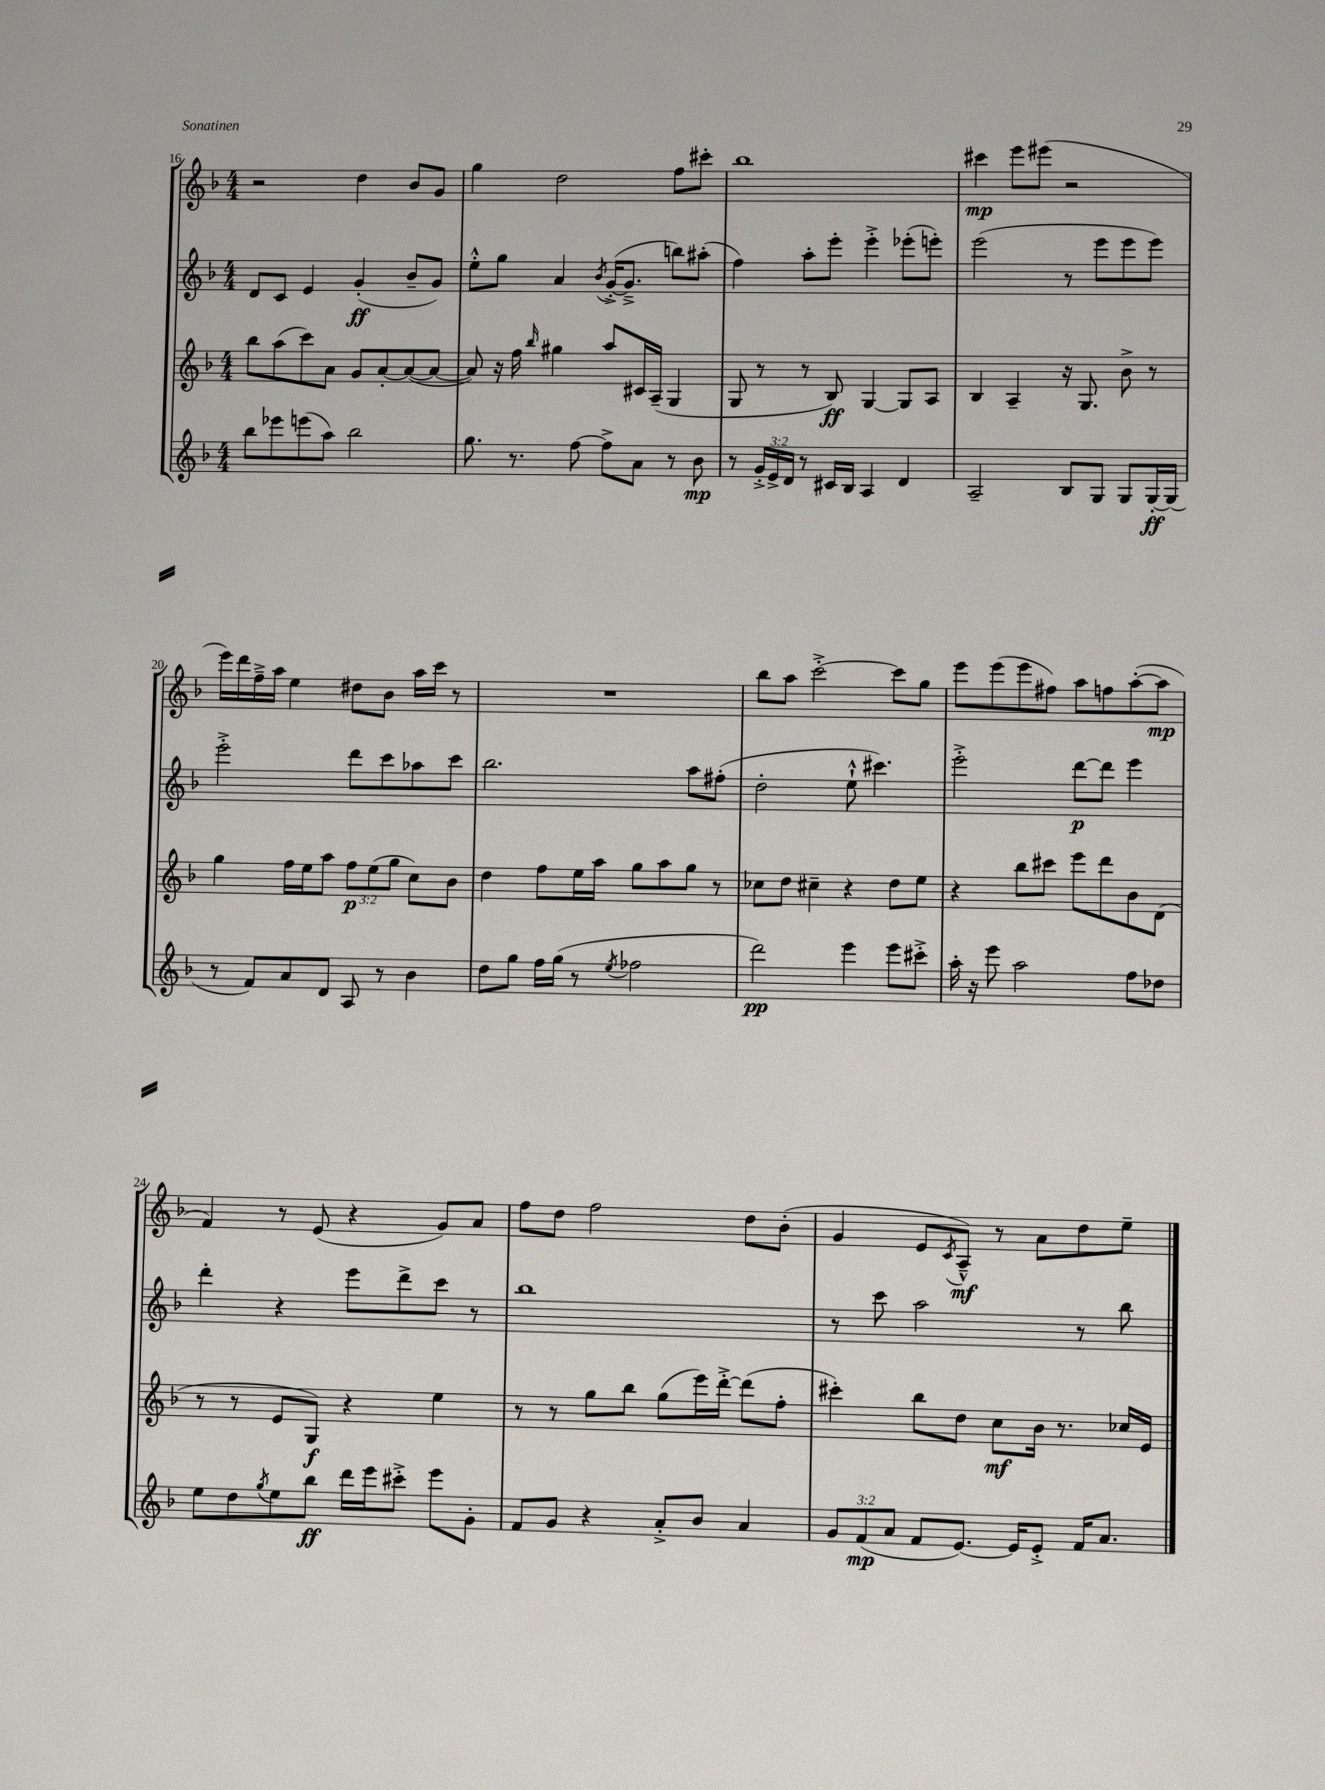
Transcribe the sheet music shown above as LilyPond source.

<<
\new StaffGroup <<
\new Staff = "s0" {
    \clef treble \key f \major \numericTimeSignature \time 4/4
    r2 d''4 bes'8 g'8 |
    g''4 d''2 f''8 cis'''8-. |
    bes''1 |
    cis'''4\mp e'''8 eis'''8( r2 |
    e'''16) d'''16 f''16---> a''16 e''4 dis''8 bes'8 a''16 c'''16 r8 |
    R1 |
    bes''8 a''8 c'''2~-.-> c'''8 g''8 |
    e'''8 e'''8( e'''8 fis''8) a''8 f''8 a''8~-.( a''8\mp |
    f'4) r8 e'8( r4 g'8) a'8 |
    f''8 d''8 f''2 d''8 bes'8-.( |
    g'4 e'8 \acciaccatura { c'8 } a8---^\mf) r8 a'8 d''8 e''8-- \bar "|." |
}
\new Staff = "s1" {
    \clef treble \key f \major \numericTimeSignature \time 4/4
    d'8 c'8 e'4 g'4-.\ff( bes'8-- g'8) |
    e''8-.-^ g''8 a'4 \acciaccatura { bes'8 } g'16~-.->( g'8.---> b''8) ais''8-.( |
    f''4) a''8-. e'''8-. e'''4-.-> ees'''8-.( e'''8-.) |
    e'''2( r8 e'''8 e'''8 e'''8) |
    e'''2-.-> d'''8 c'''8 aes''8 c'''8 |
    bes''2. a''8 fis''8-.( |
    d''2-. e''8-!-^ cis'''4.) |
    e'''2-.-> d'''8~\p d'''8 e'''4 |
    d'''4-. r4 e'''8 d'''8-> c'''8 r8 |
    bes''1 |
    r8 c'''8 a''2 r8 bes''8 \bar "|." |
}
\new Staff = "s2" {
    \clef treble \key f \major \numericTimeSignature \time 4/4 \override Staff.TupletNumber.text = #tuplet-number::calc-fraction-text
    bes''8 a''8( c'''8) a'8 g'8 a'8~-. a'8~( a'8~ |
    a'8) r16 f''16 \grace { bes''16 } gis''4 a''8 cis'16 a16--( g4 |
    g8 r8 r8 bes8\ff) g4~ g8 a8 |
    bes4 a4-- r16 g8. bes'8-> r8 |
    g''4 f''16 e''16 a''8 \tuplet 3/2 { f''8\p e''8( g''8 } c''8) bes'8 |
    d''4 f''8 e''16 a''16 g''8 a''8 g''8 r8 |
    ces''8 d''8 cis''4-- r4 d''8 e''8 |
    r4 bes''8 cis'''8 e'''8 d'''8 bes'8 d'8( |
    r8 r8 e'8 g8\f) r4 e''4 |
    r8 r8 g''8 bes''8 g''8( e'''16) d'''16~-.-> d'''8( f''8-. |
    cis'''4-.) bes''8 d''8 c''8\mf bes'16 r8. ces''16 e'16 \bar "|." |
}
\new Staff = "s3" {
    \clef treble \key f \major \numericTimeSignature \time 4/4 \override Staff.TupletNumber.text = #tuplet-number::calc-fraction-text
    bes''8 ees'''8 e'''8( a''8) bes''2 |
    g''8. r8. f''8~ f''8-> a'8 r8 bes'8\mp |
    r8 \tuplet 3/2 { g'16-.-> e'16-> d'16 } r8 cis'16 bes16 a4 d'4 |
    a2-- bes8 g8 g8 g16~-.\ff g16( |
    r8 f'8) a'8 d'8 a8 r8 bes'4 |
    d''8 g''8 f''16 g''16( r8 \acciaccatura { e''8 } fes''2 |
    d'''2\pp) e'''4 e'''8 cis'''8-.-> |
    a''16-. r16 e'''8 a''2 f''8 des''8 |
    e''8 d''8 \acciaccatura { g''8 } e''8 bes''8\ff d'''16 e'''16 cis'''8-.-> e'''8 g'8-. |
    f'8 g'8 r4 a'8-.-> bes'8 a'4 |
    \tuplet 3/2 { g'8 f'8\mp( a'8 } f'8 e'8.~) e'16 e'8-.-> f'16 a'8. \bar "|." |
}
>>
>>
\layout { \context { \Score currentBarNumber = #16 } }
